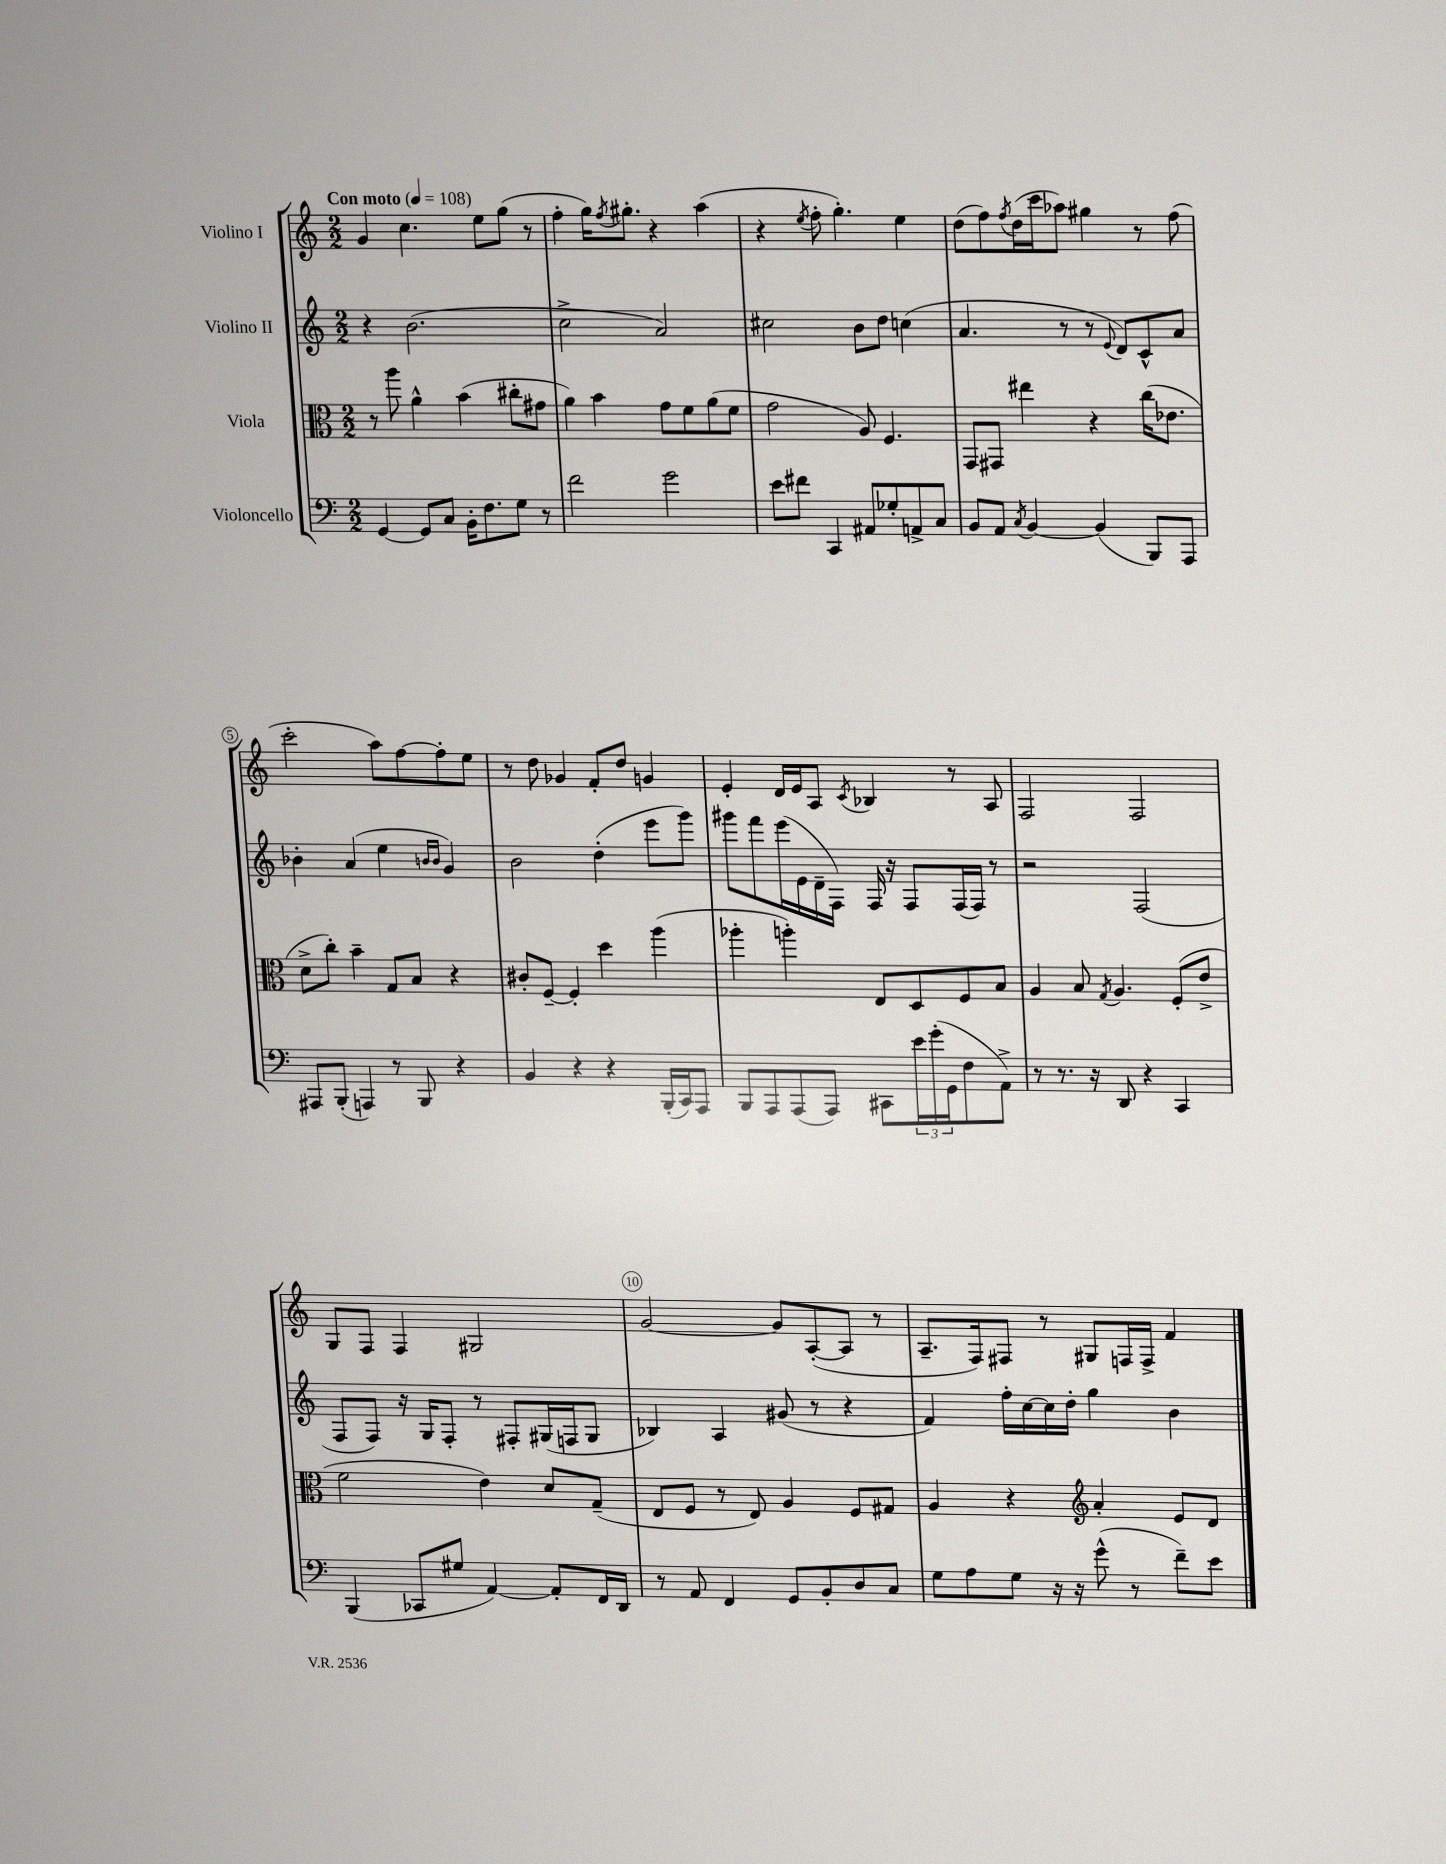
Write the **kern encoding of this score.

**kern	**kern	**kern	**kern
*staff4	*staff3	*staff2	*staff1
*clefF4	*clefC3	*clefG2	*clefG2
*k[]	*k[]	*k[]	*k[]
*M2/2	*M2/2	*M2/2	*M2/2
*MM108	*MM108	*MM108	*MM108
[4GG	8r	4r	4g
.	8aa	.	.
8GG]	4a^^	(2.b	4.cc
8C	.	.	.
16BB'	(4b	.	.
8.F	.	.	.
.	.	.	8ee
8G	8cc#'	.	(8gg
8r	8g#	.	8r
=	=	=	=
2f	4a)	2cc^	4ff'
.	4b	.	16gg)
.	.	.	8qff
.	.	.	8.gg#'
2g	8g	2a)	4r
.	8f	.	.
.	(8a	.	(4aa
.	8f	.	.
=	=	=	=
8e	2g	2cc#	4r
8f#	.	.	.
.	.	.	8qee
4CC	.	.	8ff'
.	.	.	4.gg')
8AA#	8A)	8b	.
8G-'	4.F	8dd	.
8AA^	.	(4cc	4ee
8C	.	.	.
=	=	=	=
8BB	8GG	4.a	(8dd
8AA	8GG#	.	8ff)
8qC	.	.	8qff
[4BB	4ee#	.	(16dd
.	.	.	16ccc
.	.	8r	8aa-)
(4BB]	4r	8r	4gg#
.	.	8qqe	.
.	.	8d)	.
8BBB)	(16cc	8c^^	8r
.	8.e-	.	.
8AAA	.	8a	(8ff
=	=	=	=
8AAA#	8d^	4b-'	2ccc'
(8BBB'	8cc')	.	.
4AAA)	4b~	(4a	.
8r	8G	4ee	8aa)
8BBB	8B	.	[8ff
.	.	16qqb	.
.	.	16qqb	.
4r	4r	4g)	8ff']
.	.	.	8ee
=	=	=	=
4BB	8c#'	2b	8r
.	[8F~	.	8dd
4r	4F']	.	4g-
4r	4dd	(4dd'	8f'
.	.	.	8dd
(16BBB'	(4aa	8eee	4g
16CC)	.	.	.
8AAA	.	8ggg)	.
=	=	=	=
8BBB	4aa-'	8ggg#	4e'
8AAA	.	8fff	.
(8AAA	4aa')	(16eee	16d
.	.	16e	16e
8AAA)	.	16d~	8A
.	.	16F)	.
.	.	.	8qc
8CC#	8E	16F	4B-
.	.	16r	.
24e	8D	8F	.
(24g'	.	.	.
24GG	.	.	.
8F	8F	(16F	8r
.	.	16F)	.
8AA^)	8B	8r	8A
=	=	=	=
8r	4A	2r	2F
8.r	.	.	.
.	8B	.	.
16r	.	.	.
.	8qG	.	.
8DD	4.A	.	.
4r	.	(2F	2F
4CC	(8F'	.	.
.	8e^	.	.
=	=	=	=
(4BBB	2f	8F	8G
.	.	8F)	8F
8CC-	.	16r	4F
.	.	16G	.
8G#	.	8F'	.
[4AA)	4e)	8r	2G#
.	.	8F#'	.
8AA']	8d	(16G#	.
.	.	16F	.
16FF	(8G~	8G#	.
16DD	.	.	.
=	=	=	=
8r	8E	4B-)	[2g
8AA	8F	.	.
4FF	8r	4A	.
.	8E)	.	.
8GG	4A	(8g#	8g]
8BB'	.	8r	([8A'
8D	8F	4r	8A]
8C	8G#	.	8r
=	=	=	=
8G	4A	4f)	8.A~
8A	.	.	.
.	.	.	16F)
8G	4r	16ff'	8F#
.	.	[16cc	.
16r	.	16cc]	8r
16r	.	16dd'	.
*	*clefG2	*	*
(8g^^	4a'	4gg	8G#
8r	.	.	16F
.	.	.	16F^
8f~)	8e	4b	4f
8e	8d	.	.
==	==	==	==
*-	*-	*-	*-
